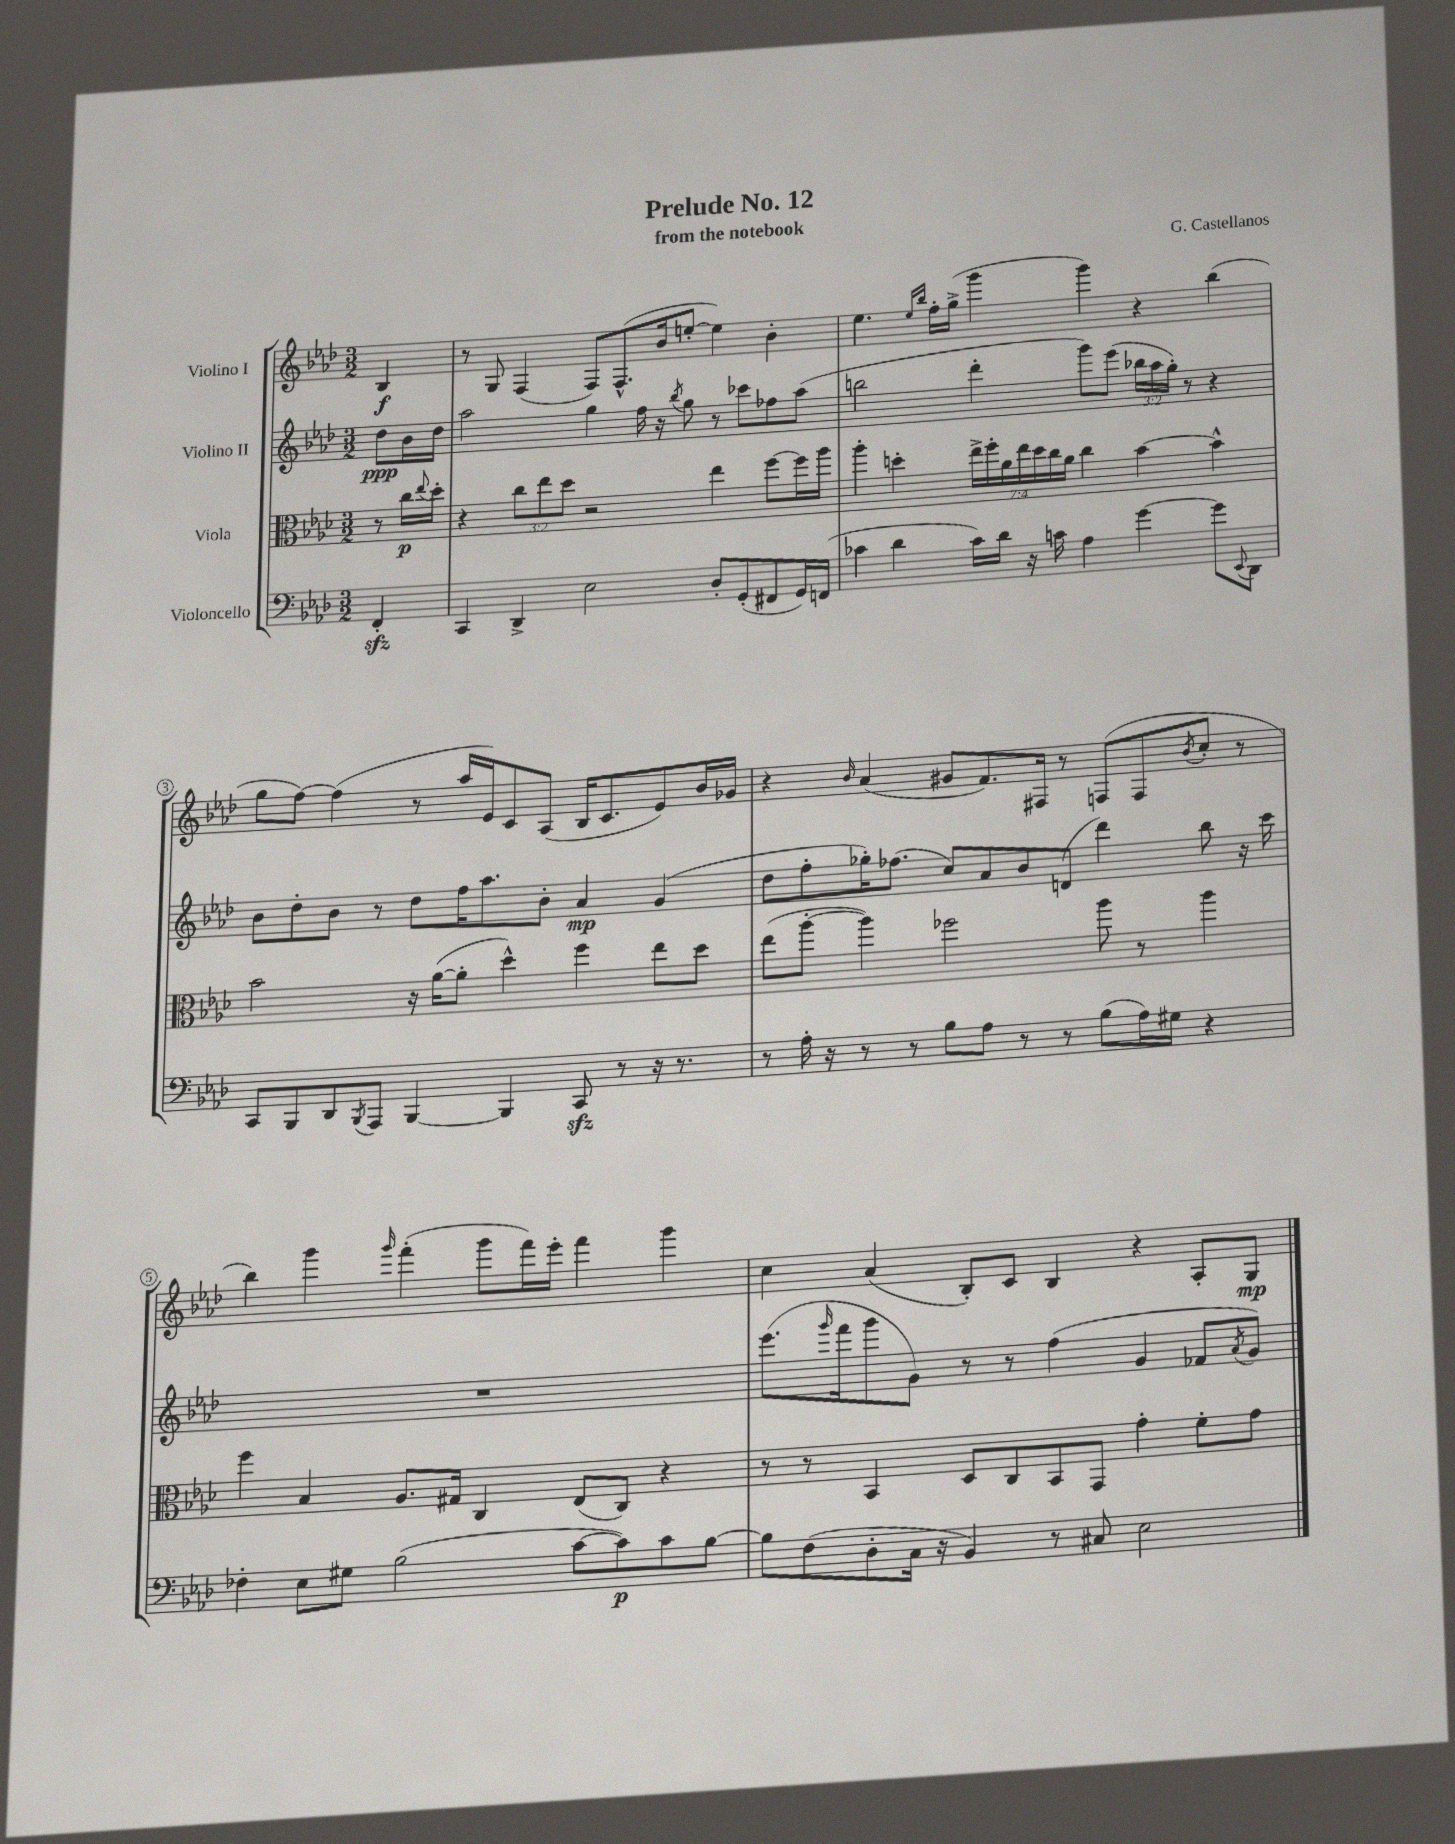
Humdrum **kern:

**kern	**kern	**kern	**kern
*staff4	*staff3	*staff2	*staff1
*clefF4	*clefC3	*clefG2	*clefG2
*k[b-e-a-d-]	*k[b-e-a-d-]	*k[b-e-a-d-]	*k[b-e-a-d-]
*M3/2	*M3/2	*M3/2	*M3/2
4FF'	8r	8dd-	4B-
.	16cc	16b-	.
.	8qqee-	.	.
.	16dd-'	16dd-	.
=	=	=	=
4CC	4r	2aa-	8r
.	.	.	8G
4DD-^	12cc	.	(4F
.	12ee-	.	.
.	12dd-	.	.
2E-	2r	4gg	8F)
.	.	.	(8.F^^
.	.	16ff	.
.	.	16r	16b-
.	.	8qbb-	.
.	.	8gg	[8ee'
8D-'	4ee-	8r	4ee])
(8GG'	.	8ccc-	.
8FF#	[8ff	8ff-	4b-'
16GG)	16ff]	(8aa-	.
(16FF	16aa-	.	.
=	=	=	=
4c-	4aa-'	2bb	4.ee-
4d-	4dd'	.	.
.	.	.	16qqee-
.	.	.	16qqbb-
.	.	.	16ff'
.	.	.	(16gg^
16c-)	28ee-^	4ddd-'	4ggg
.	28ff'	.	.
16d-	.	.	.
.	28a-	.	.
.	28ee-	.	.
16r	.	.	.
.	28dd	.	.
.	28cc	.	.
16c	.	.	.
.	28a-	.	.
4A-	4cc	8ggg)	4ggg)
.	.	(8eee-	.
[4g	[4b-	24bb-	4r
.	.	24aa-	.
.	.	24gg')	.
.	.	8r	.
8g]	4b-^^]	4r	(4bb-
8qqEE-	.	.	.
8DD-	.	.	.
=	=	=	=
8CC	2b-	8b-	8gg
8BBB-	.	8dd-'	[8ff)
8DD-	.	8b-	(4ff]
8qBBB-	.	.	.
8AAA-	.	8r	.
[4BBB-	16r	8dd-	8r
.	([16a-	.	.
.	8a-']	16ff	16aa-
.	.	8.aa-	16e-)
4BBB-]	4dd-^^)	.	8c
.	.	8b-'	(8A-
8CC	4ff	4a-	16B-
.	.	.	8.c
8r	.	.	.
16r	8ee-	(4g	8e-)
8.r	.	.	.
.	8dd-	.	16b-
.	.	.	16g-
=	=	=	=
8r	(8ee-	8dd-	4r
16A-'	[8aa-'	8ff'	.
16r	.	.	.
.	.	.	16qqb-
8r	4aa-])	16gg-')	(4a-
.	.	(8.ff-	.
8r	.	.	.
8B-	2ff-	8cc)	8g#
8A-	.	8a-	8.f)
8r	.	8b-	.
.	.	.	16F#
8r	.	(8d	8r
(8B-	8aa-	4ddd-)	(8F
16A-)	8r	.	8F
16G#	.	.	.
.	.	.	8qb-
4r	4aa-	8bb-	8cc'
.	.	16r	8r
.	.	16ccc	.
=	=	=	=
4F-'	4ff	1.r	4bb-)
8E-	4B-	.	4ggg
8G#	.	.	.
.	.	.	16qqggg
(2B-	8.A-	.	(4fff'
.	16G#	.	.
.	4C	.	8ggg
.	.	.	16fff)
.	.	.	16eee-'
[8c	(8E-	.	4fff
8c])	8C)	.	.
8c	4r	.	4ggg
[8B-	.	.	.
=	=	=	=
8B-]	8r	(8.eee-	4cc
(8F	8r	.	.
.	.	16qqggg	.
.	.	16fff	.
8D-'	4BB-	8ggg	(4a-
16C	.	8g)	.
16r	.	.	.
4BB-)	8D-	8r	8B-')
.	8C	8r	8c
8r	8BB-	(4ff	4B-
8C#	8GG	.	.
2E-	4g'	4g	4r
.	8f'	8f-	8A-'
.	.	8qa-	.
.	8g	8g)	8G
==	==	==	==
*-	*-	*-	*-
